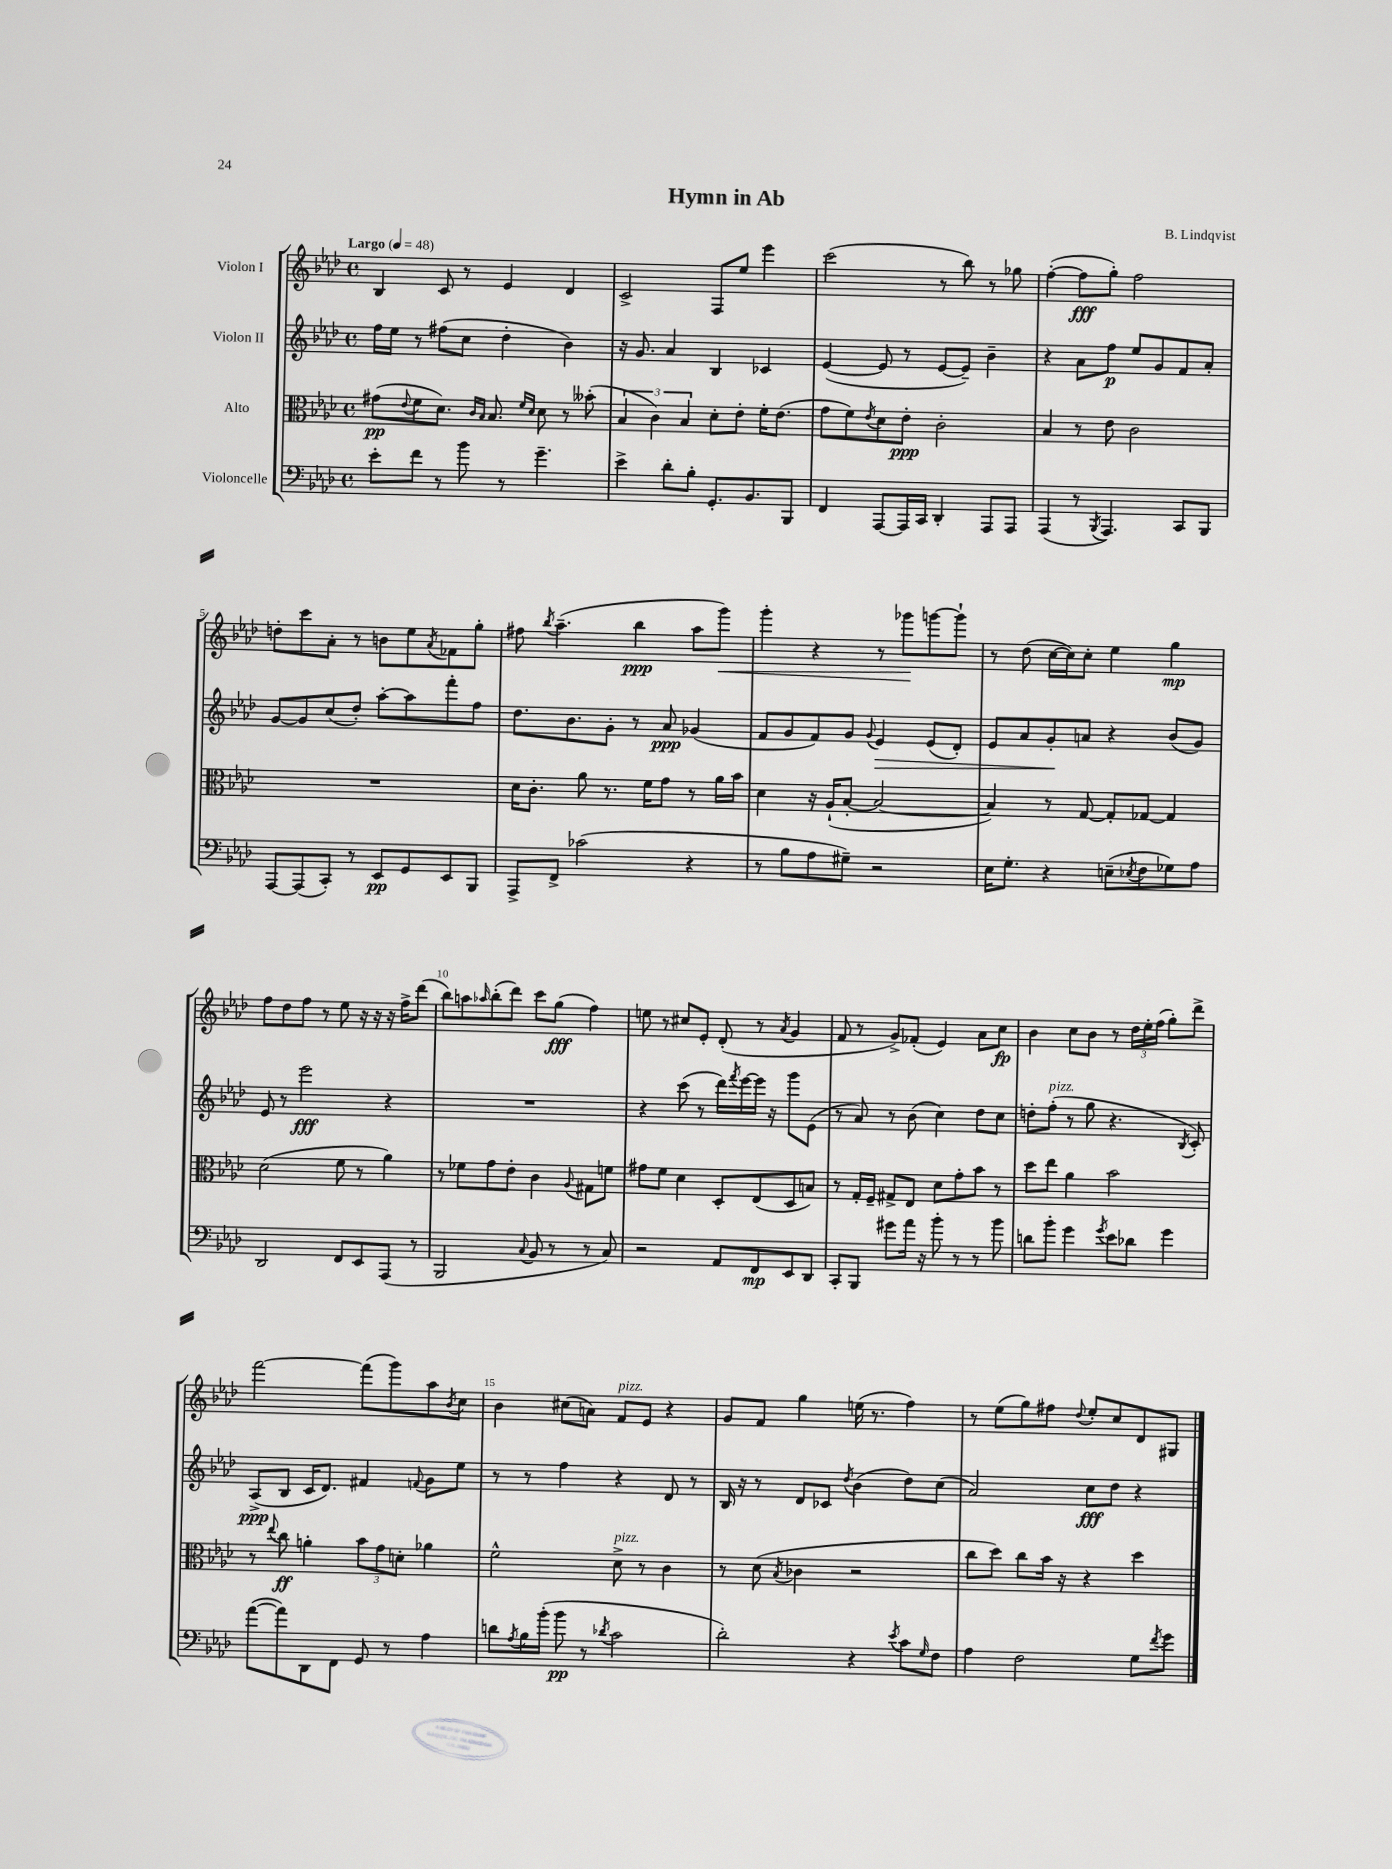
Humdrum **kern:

**kern	**kern	**kern	**kern
*staff4	*staff3	*staff2	*staff1
*clefF4	*clefC3	*clefG2	*clefG2
*k[b-e-a-d-]	*k[b-e-a-d-]	*k[b-e-a-d-]	*k[b-e-a-d-]
*M4/4	*M4/4	*M4/4	*M4/4
*met(c)	*met(c)	*met(c)	*met(c)
*MM48	*MM48	*MM48	*MM48
8e-'	(8g#	16ff	4B-
.	.	16ee-	.
.	8qqe-	.	.
8f	8f	8r	.
8r	8.d-)	(8ff#	8c
8b-	.	8cc	8r
.	16qqc	.	.
.	16qqB-	.	.
.	8.B-	.	.
8r	.	4dd-'	4e-
.	16qqf	.	.
.	16qqd-	.	.
4.g~	8d-	.	.
.	8r	4b-)	4d-
.	(8b--'	.	.
=	=	=	=
4e-^	6B-	16r	2c^
.	.	8.g	.
.	6c)	.	.
8d-'	.	4a-	.
.	6B-	.	.
8B-'	.	.	.
8.GG'	8d-'	4B-	8F
.	8e-'	.	8ee-
8.BB-	.	.	.
.	16f'	4c-	4eee-
.	(8.e-	.	.
8BBB-	.	.	.
=	=	=	=
4FF	8g	([4e-	(2ccc
.	8f)	.	.
.	8qe-	.	.
[8AAA-	8d-	8e-]	.
16AAA-]	8e-'	8r	.
16CC	.	.	.
4DD-'	2c'	[8e-	8r
.	.	8e-~])	8bb-)
8AAA-	.	4b-~	8r
8AAA-	.	.	8gg-
=	=	=	=
(4AAA-	4B-	4r	([4ff'
8r	8r	8a-	8ff]
8qBBB-	.	.	.
4.AAA-)	8e-	8ff	8gg')
.	2c	8ee-	2ff
.	.	8g	.
8CC	.	8f	.
8BBB-	.	8a-'	.
=	=	=	=
[8AAA-	1r	[8g	8dd'
(8AAA-]	.	8g]	8ccc
8CC')	.	(8cc	8a-'
8r	.	8dd-')	8r
8EE-	.	[8aa-'	8b
8GG	.	8aa-]	8ee-
.	.	.	8qa-
8EE-	.	8fff'	8f-
8BBB-	.	8ff	8gg'
=	=	=	=
8AAA-^	16d-	8.dd-	8ff#
.	8.c'	.	.
.	.	.	8qbb-
8FF^	.	.	(4.aa-~
.	.	8.b-	.
(2c-	8a-	.	.
.	8.r	8g'	.
.	.	8r	4bb-
.	16f	.	.
.	8g	8a-	.
4r	8r	(4g-	8aa-
.	16a-	.	8ggg)
.	16b-	.	.
=	=	=	=
8r	4d-	8f	4ggg'
8B-	.	8g	.
8A-	16r	8f)	4r
.	(16A-`	.	.
8G#~)	[8B-'	8g	.
.	.	8qqg	.
2r	2B-_	4e-	8r
.	.	.	8ggg-
.	.	(8e-	[8ggg
.	.	8d-')	8ggg`]
=	=	=	=
16E-	4B-])	8e-	8r
8.G'	.	.	.
.	.	8a-	(8dd-
4r	8r	8g'	[16cc
.	.	.	16cc])
.	[8G	8a	8cc'
(8E~	8G']	4r	4ee-
8qE-	.	.	.
8F	[8G-	.	.
8G-)	4G-]	(8b-	4gg
8A-	.	8g)	.
=	=	=	=
2DD-	(2d-	8e-	8ff
.	.	8r	8dd-
.	.	2eee-	8ff
.	.	.	8r
8FF	8f	.	8ee-
8EE-	8r	.	16r
.	.	.	16r
(8AAA-	4a-)	4r	16r
.	.	.	16ff^
8r	.	.	(8ddd-
=	=	=	=
2BBB-	8r	1r	8bb-)
.	8f-	.	8aa
.	.	.	16qqaa-
.	8g	.	(8bb-'
.	8e-'	.	8ddd-)
8qqC	.	.	.
8BB-	4c	.	8ccc
8r	.	.	(8gg
.	8qqA-	.	.
8r	8G#	.	4ff)
8C)	8f	.	.
=	=	=	=
2r	8g#	4r	8ee
.	8f	.	8r
.	4d-	(8ccc	8cc#
.	.	8r	8e-'
8AA-	8D-'	16ddd-)	(8d-'
.	.	8qfff	.
.	.	[16eee-	.
8FF	(8E-	16eee-]	8r
.	.	16r	.
.	.	.	8qa-
8EE-	8D-	8ggg	4g
8DD-	8B)	(8e-	.
=	=	=	=
8CC'	8r	8r	8f
8BBB-	16G'	8a-)	8r
.	16F~	.	.
8g#	8G#^	8r	8g^)
16a-	8E-	(8b-	(8f-'
16r	.	.	.
8b-'	8d-	4cc)	4e-)
8r	8g'	.	.
8r	8b-	8dd-	8a-
8b-	8r	8cc	8cc
=	=	=	=
8d	8dd-	8dd'	4b-
8b-'	8ee-	(8ff'	.
4g	4a-	8r	8cc
.	.	8gg	8b-
8qg	.	.	.
8e-	2b-	4.r	8r
8d-	.	.	24dd-
.	.	.	24ee-'
.	.	.	(24ff
4g	.	.	8gg')
.	.	8qB-	.
.	.	8c')	8ddd-^
=	=	=	=
([8a-	8r	(8A-^	[2fff
.	8qqee-	.	.
8a-])	8cc	8B-	.
8DD-	4a'	16c	.
.	.	8.d-)	.
8FF	.	.	.
8GG	12b-	4f#	(8fff]
.	12g	.	.
8r	.	.	8ggg)
.	12d'	.	.
.	.	8qqf	.
4A-	4a-	8g	8aa-
.	.	.	8qb-
.	.	8ee-	8cc
=	=	=	=
8d	2f^^	8r	4b-
8qA-	.	.	.
16B-	.	8r	.
(16b-'	.	.	.
8b-	.	4ff	(8cc#
8r	.	.	8a)
8qd-	.	.	.
2c	8d-^	4r	8f
.	8r	.	8e-
.	4c	8d-	4r
.	.	8r	.
=	=	=	=
2d-')	8r	16B-	8g
.	.	16r	.
.	(8d-	8r	8f
.	8qB-	.	.
.	4c-	8d-	4gg
.	.	8c-	.
.	.	8qdd-	.
4r	2r	(4b-	(16ee
.	.	.	8.r
8qe-	.	.	.
8c	.	8dd-)	4ff)
16qqG	.	.	.
8F	.	(8cc	.
=	=	=	=
4A-	8cc	2a-)	8r
.	8dd-)	.	(8ee-
2F	8cc	.	8gg)
.	16b-	.	8ff#
.	16r	.	.
.	.	.	8qqdd-
.	4r	8cc	8ee-'
.	.	8dd-	8cc
8G	4dd-	4r	8d-
8qf	.	.	.
8g	.	.	8G#
==	==	==	==
*-	*-	*-	*-
